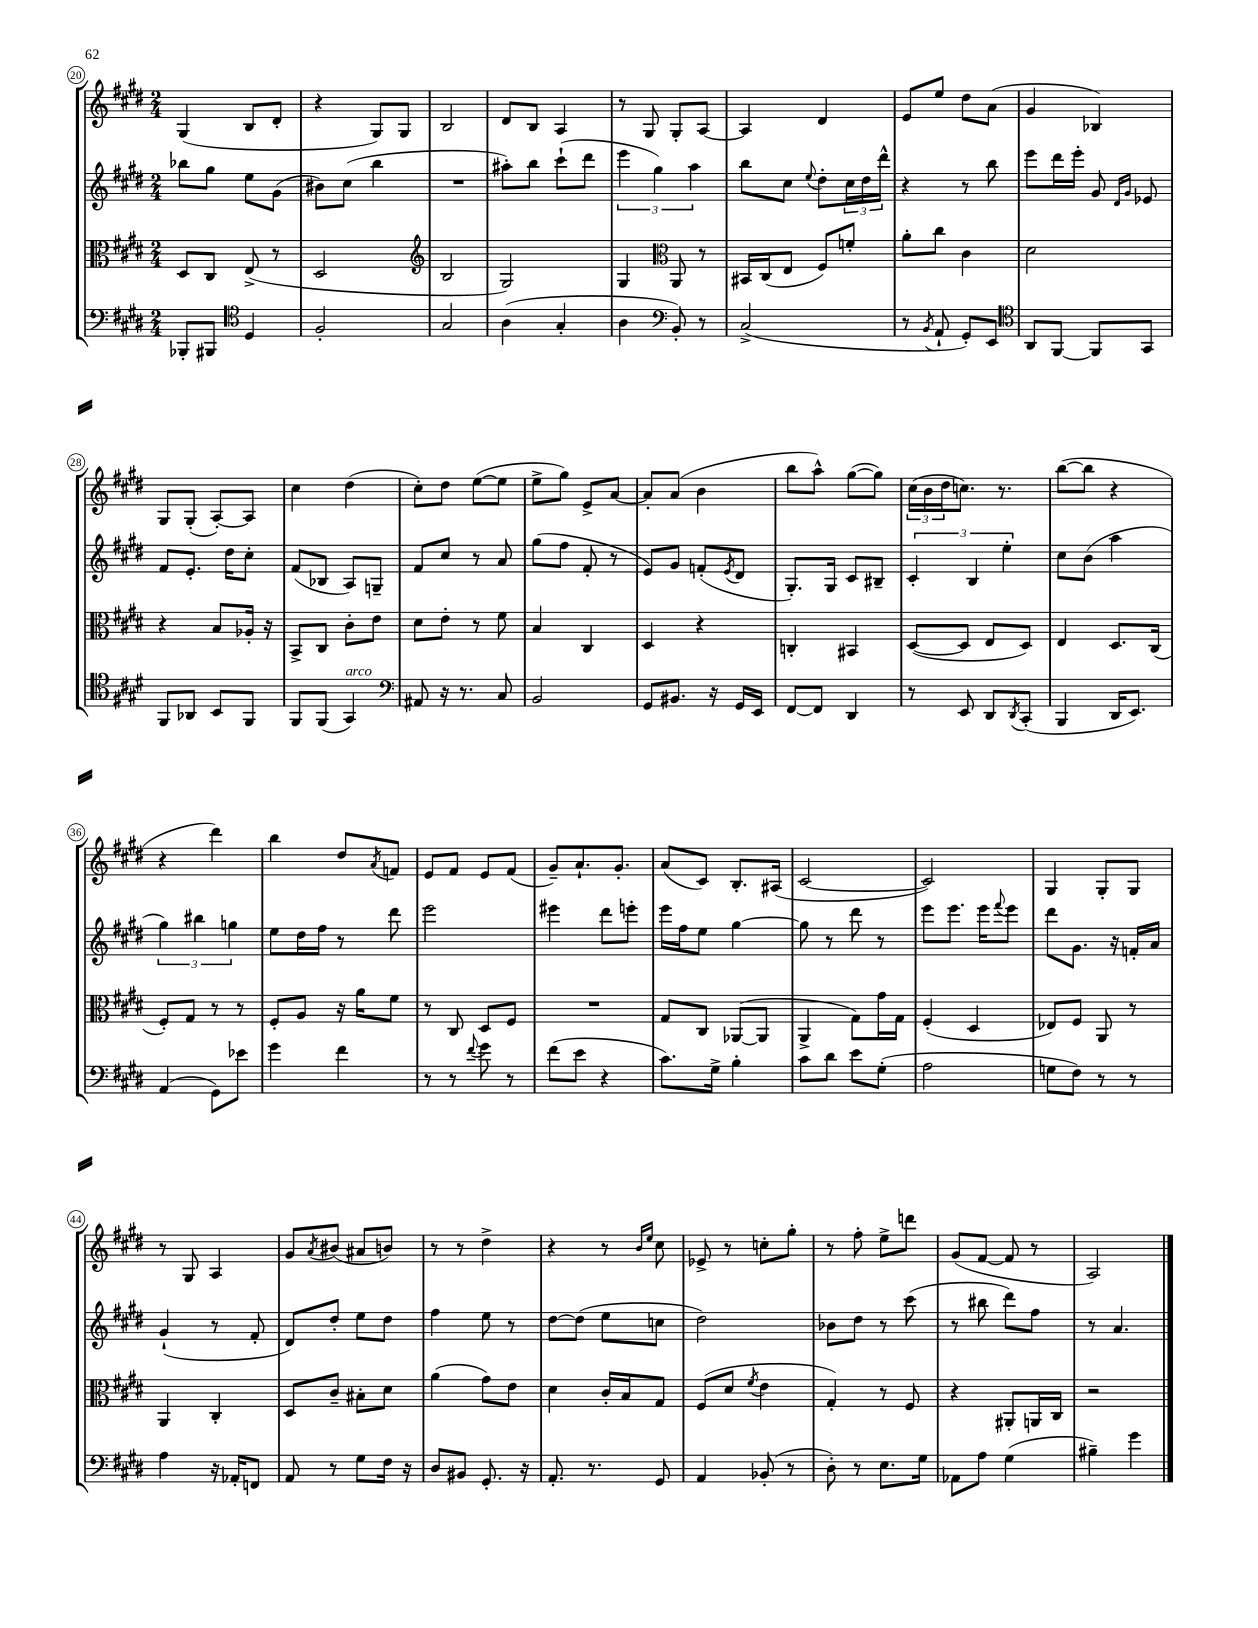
<<
\new StaffGroup <<
\new Staff = "s0" {
    \clef treble \key e \major \numericTimeSignature \time 2/4
    gis4( b8 dis'8-. |
    r4 gis8) gis8 |
    b2 |
    dis'8 b8 a4 |
    r8 gis8 gis8-. a8~ |
    a4 dis'4 |
    e'8 e''8 dis''8 a'8( |
    gis'4 bes4) |
    gis8 gis8-.( a8~-.) a8 |
    cis''4 dis''4( |
    cis''8-.) dis''8 e''8~( e''8 |
    e''8-> gis''8) e'8-> a'8~ |
    a'8-. a'8( b'4 |
    b''8 a''8-^) gis''8~( gis''8) |
    \tuplet 3/2 { cis''16( b'16 dis''16 } c''8.) r8. |
    b''8~( b''8 r4 |
    r4 dis'''4) |
    b''4 dis''8 \acciaccatura { a'8 } f'8 |
    e'8 fis'8 e'8 fis'8( |
    gis'8--) a'8.-! gis'8.-. |
    a'8( cis'8) b8.-. ais16( |
    cis'2~ |
    cis'2) |
    gis4 gis8-. gis8 |
    r8 gis8 a4 |
    gis'8 \acciaccatura { a'8 } bis'8( ais'8 b'8) |
    r8 r8 dis''4-> |
    r4 r8 \grace { b'16 e''16 } cis''8 |
    ees'8-> r8 c''8-. gis''8-. |
    r8 fis''8-. e''8-> d'''8 |
    gis'8( fis'8~ fis'8 r8 |
    a2) \bar "|." |
}
\new Staff = "s1" {
    \clef treble \key e \major \numericTimeSignature \time 2/4
    bes''8 gis''8 e''8 gis'8( |
    bis'8) cis''8( b''4 |
    R2 |
    ais''8-.) b''8 cis'''8-!( dis'''8 |
    \tuplet 3/2 { e'''4 gis''4) a''4 } |
    b''8 cis''8 \appoggiatura { e''8 } dis''8-. \tuplet 3/2 { cis''16 dis''16 dis'''16-^ } |
    r4 r8 b''8 |
    e'''8 dis'''16 e'''16-. gis'8 \grace { dis'16 gis'16 } ees'8 |
    fis'8 e'8.-. dis''16 cis''8-. |
    fis'8( bes8 a8) g8-- |
    fis'8 cis''8 r8 a'8 |
    gis''8( fis''8 fis'8-. r8 |
    e'8) gis'8 f'8-.( \acciaccatura { e'8 } dis'8 |
    gis8.-.) gis16 cis'8 bis8-- |
    \tuplet 3/2 { cis'4-. b4 e''4-. } |
    cis''8 b'8( a''4 |
    \tuplet 3/2 { gis''4) bis''4 g''4 } |
    e''8 dis''16 fis''16 r8 dis'''8 |
    e'''2 |
    eis'''4 dis'''8 e'''8-. |
    e'''16 fis''16 e''8 gis''4~ |
    gis''8 r8 dis'''8 r8 |
    e'''8 e'''8. e'''16 \appoggiatura { fis'''8 } e'''8 |
    dis'''8 gis'8. r16 f'16-. a'16 |
    gis'4-!( r8 fis'8-. |
    dis'8) dis''8-. e''8 dis''8 |
    fis''4 e''8 r8 |
    dis''8~ dis''8( e''8 c''8 |
    dis''2) |
    bes'8 dis''8 r8 cis'''8( |
    r8 bis''8 dis'''8) fis''8 |
    r8 a'4. \bar "|." |
}
\new Staff = "s2" {
    \clef alto \key e \major \numericTimeSignature \time 2/4
    dis8 cis8 e8->( r8 |
    dis2 |
    \clef treble b2 |
    gis2) |
    gis4 \clef alto a,8 r8 |
    bis,16 cis16( e8 fis8) f'8-. |
    a'8-. cis''8 cis'4 |
    dis'2 |
    r4 b8 aes16-. r16 |
    b,8-> cis8 cis'8-. e'8 |
    dis'8 e'8-. r8 fis'8 |
    b4 cis4 |
    dis4 r4 |
    c4-. bis,4 |
    dis8~( dis8 e8 dis8) |
    e4 dis8. cis16( |
    fis8-.) gis8 r8 r8 |
    fis8-. a8 r16 a'16 fis'8 |
    r8 cis8 dis8 fis8 |
    R2 |
    gis8 cis8 aes,8~( aes,8 |
    a,4-> gis8) gis'16 gis16 |
    fis4-.( dis4 |
    ees8) fis8 a,8 r8 |
    a,4 cis4-. |
    dis8 cis'8-- bis8-. dis'8 |
    a'4( gis'8) e'8 |
    dis'4 cis'16-. b16 gis8 |
    fis8( dis'8 \acciaccatura { fis'8 } e'4 |
    gis4-.) r8 fis8 |
    r4 ais,8-. a,16 cis16 |
    r2 \bar "|." |
}
\new Staff = "s3" {
    \clef bass \key e \major \numericTimeSignature \time 2/4
    bes,,8-. bis,,8 \clef tenor dis4 |
    fis2-. |
    gis2 |
    a4( gis4-. |
    a4 \clef bass b,8-.) r8 |
    cis2->( |
    r8 \acciaccatura { b,8 } a,8-! gis,8-.) e,8 |
    \clef tenor a,8 fis,8~ fis,8 gis,8 |
    fis,8 aes,8 b,8 fis,8 |
    fis,8 fis,8( gis,4^\markup { \italic "arco" }) |
    \clef bass ais,8 r16 r8. cis8 |
    b,2 |
    gis,8 bis,8. r16 gis,16 e,16 |
    fis,8~ fis,8 dis,4 |
    r8 e,8 dis,8 \acciaccatura { dis,8 } cis,8-.( |
    b,,4 dis,16 e,8.) |
    a,4( gis,8) ees'8 |
    gis'4 fis'4 |
    r8 r8 \appoggiatura { fis'8 } gis'8 r8 |
    fis'8( e'8 r4 |
    cis'8.) gis16-> b4-. |
    cis'8 dis'8 e'8 gis8-.( |
    a2 |
    g8 fis8) r8 r8 |
    a4 r16 aes,16-. f,8 |
    a,8 r8 gis8 fis16 r16 |
    dis8 bis,8 gis,8.-. r16 |
    a,8.-. r8. gis,8 |
    a,4 bes,8-.( r8 |
    dis8-.) r8 e8. gis16 |
    aes,8 a8 gis4( |
    bis4--) gis'4 \bar "|." |
}
>>
>>
\layout { \context { \Score currentBarNumber = #20 \override BarNumber.stencil = #(make-stencil-circler 0.1 0.3 ly:text-interface::print) } }
